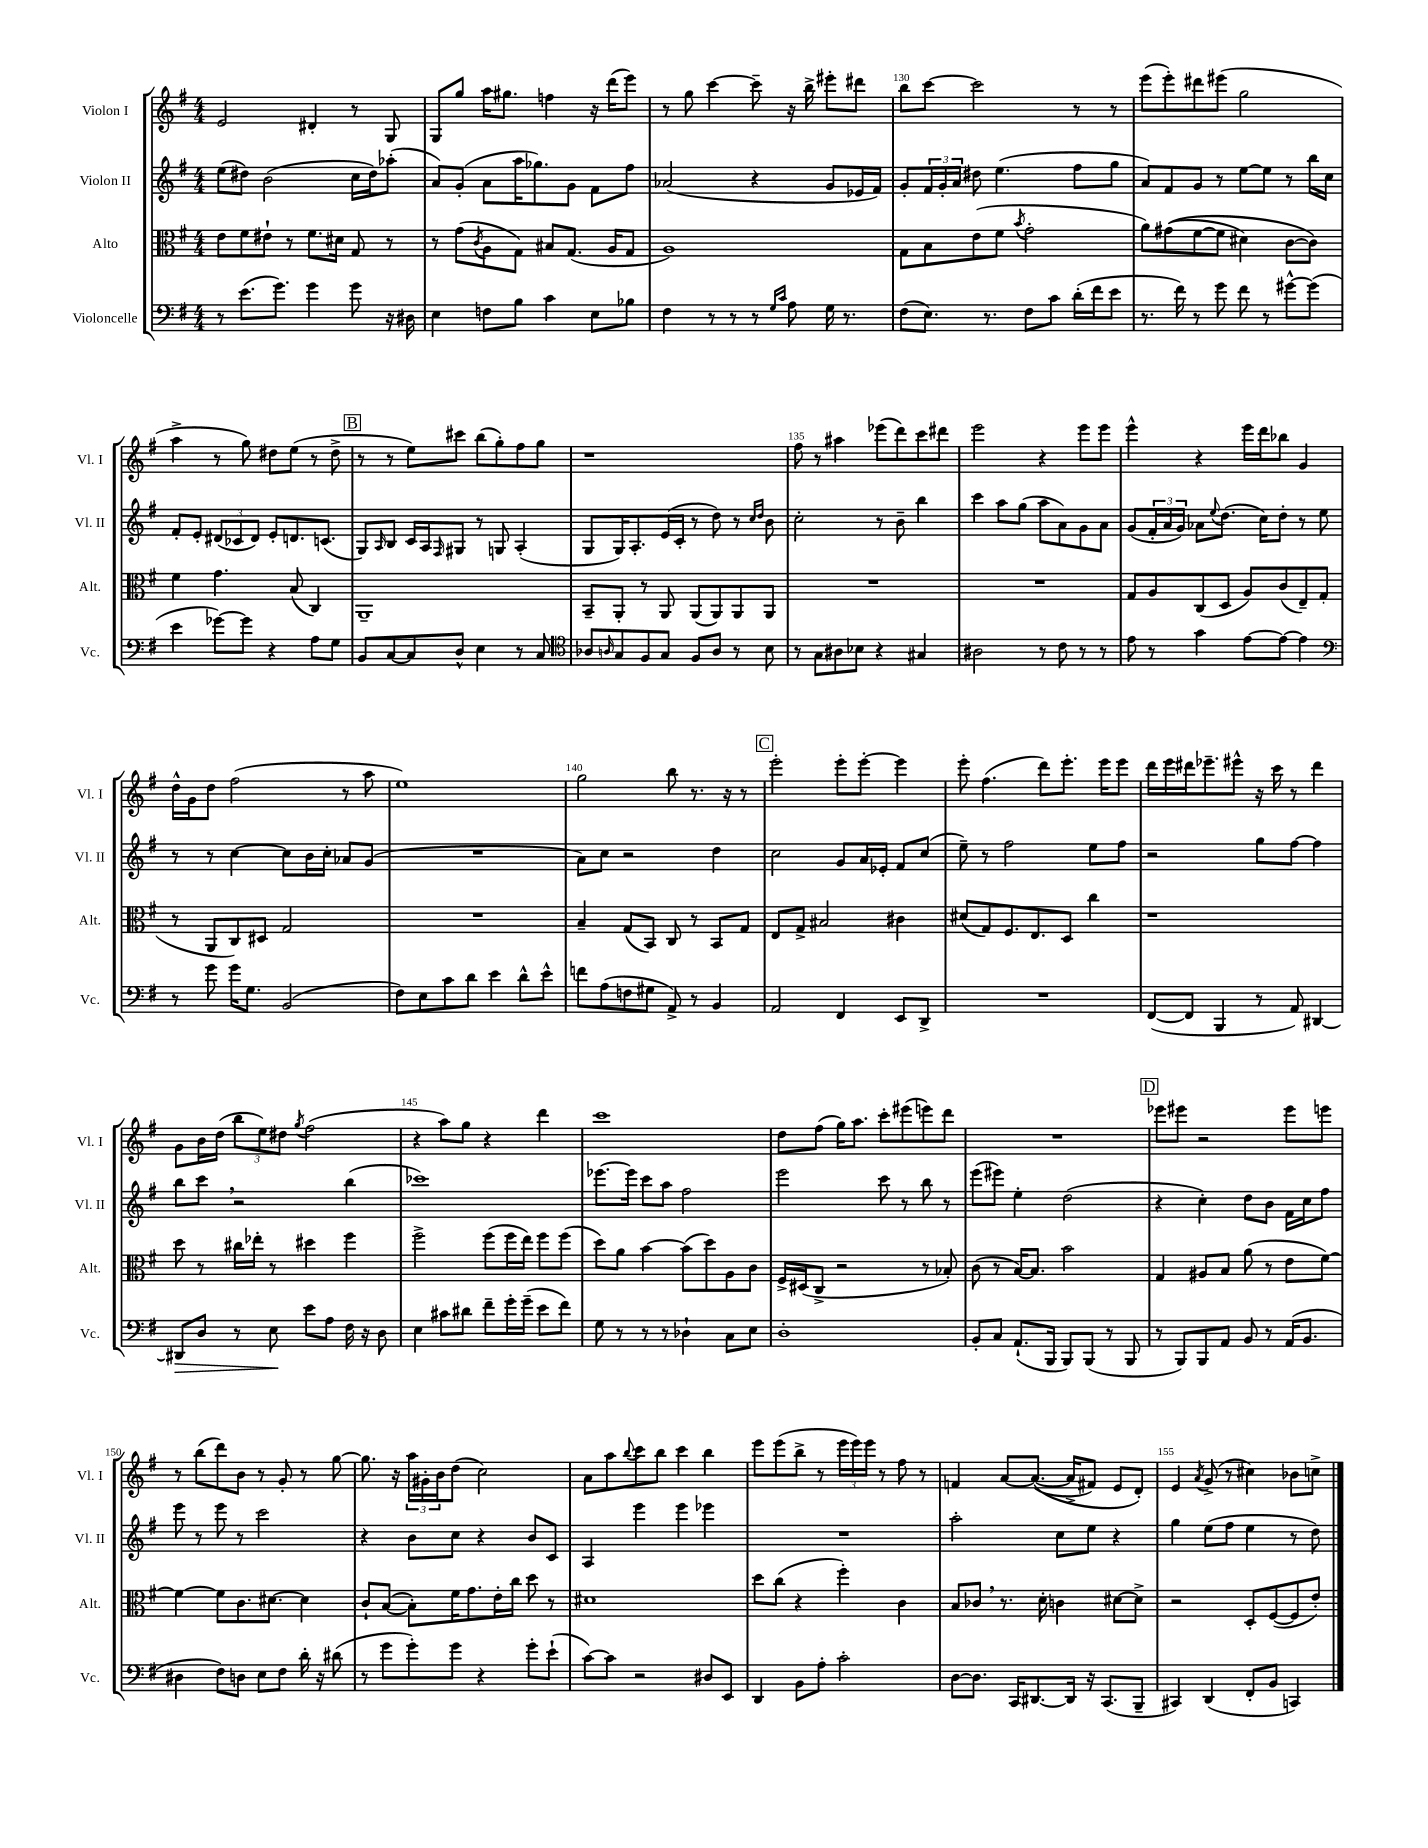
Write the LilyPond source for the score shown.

<<
\new StaffGroup <<
\new Staff = "s0" \with { instrumentName = "Violon I" shortInstrumentName = "Vl. I" } {
    \clef treble \key g \major \numericTimeSignature \time 4/4
    e'2 dis'4-. r8 g8 |
    g8 g''8 a''16 gis''8. f''4 r16 d'''16( e'''8) |
    r8 g''8 c'''4~ c'''8-- r16 b''16-> eis'''8-. dis'''8 |
    b''8 c'''8~ c'''2 r8 r8 |
    e'''8( e'''8-.) dis'''8 eis'''8( g''2 |
    a''4-> r8 g''8) dis''8 e''8( r8 dis''8-> |
    \mark \markup { \box "B" } r8 r8 e''8) cis'''8 b''8( g''8-.) fis''8 g''8 |
    r1 |
    fis''8 r8 ais''4 ees'''8( d'''8) c'''8 dis'''8 |
    e'''2 r4 e'''8 e'''8 |
    e'''4-^ r4 e'''16 d'''16 bes''8 g'4 |
    d''16-^ g'16 d''8 fis''2( r8 a''8 |
    e''1) |
    g''2 b''8 r8. r16 r8 |
    \mark \markup { \box "C" } e'''2-. e'''8-. e'''8~-. e'''4 |
    e'''8-. fis''4.( d'''8) e'''8.-. e'''16 e'''8 |
    d'''16 e'''16 dis'''16 ees'''8.-- eis'''8-^ r16 c'''16 r8 dis'''4 |
    g'8 b'16 d''16( \tuplet 3/2 { b''8 e''8) dis''8 } \acciaccatura { g''8 } fis''2( |
    r4 a''8) g''8 r4 d'''4 |
    c'''1 |
    d''8 fis''8( g''16) a''8. c'''8-. eis'''8( e'''8) d'''8 |
    R1 |
    \mark \markup { \box "D" } ees'''8 eis'''8 r2 eis'''8 e'''8 |
    r8 b''8( d'''8) b'8 r8 g'8-. r8 g''8~ |
    g''8. r16 \tuplet 3/2 { a''16 gis'16-. b'16 } d''8( c''2) |
    a'8 a''8 \appoggiatura { b''8 } c'''8 b''8 c'''4 b''4 |
    e'''8 e'''8( b''8-> r8 \tuplet 3/2 { e'''16 e'''16) e'''16 } r8 fis''8 r8 |
    f'4 a'8~ a'8.~(\( a'16-> fis'8) e'8 d'8-.\) |
    e'4 \acciaccatura { a'8 } g'8->( r8 cis''4) bes'8 c''8-> \bar "|." |
}
\new Staff = "s1" \with { instrumentName = "Violon II" shortInstrumentName = "Vl. II" } {
    \clef treble \key g \major \numericTimeSignature \time 4/4
    e''8( dis''8) b'2( c''16 dis''16) aes''8-.( |
    a'8) g'8-.( a'8 a''16 ges''8.) g'8 fis'8 fis''8 |
    aes'2( r4 g'8 ees'16 fis'16) |
    g'8-. \tuplet 3/2 { fis'16 g'16-. a'16 } dis''8 e''4.( fis''8 g''8 |
    a'8) fis'8 g'8 r8 e''8~ e''8 r8 b''16 c''16 |
    fis'8-. e'8-. \tuplet 3/2 { dis'8( ces'8 dis'8) } e'8-. d'8. c'8.( |
    \mark \markup { \box "B" } g8) \grace { a16 } b8 c'16 a16 \grace { fis16 } gis8 r8 g8 a4-.( |
    g8 g16) a8.-. e'16( c'16-. r8 d''8) r8 \grace { c''16 d''16 } b'8 |
    c''2-. r8 b'8-- b''4 |
    c'''4 a''8 g''8( a''8 a'8) g'8 a'8 |
    g'8( \tuplet 3/2 { fis'16-. a'16 g'16) } aes'8 \appoggiatura { e''8 } d''8.( c''16) d''8-. r8 e''8 |
    r8 r8 c''4~ c''8 b'16 c''16-. aes'8 g'8( |
    R1 |
    a'8) c''8 r2 d''4 |
    \mark \markup { \box "C" } c''2 g'8 a'16 ees'16-. fis'8 c''8( |
    e''8--) r8 fis''2 e''8 fis''8 |
    r2 g''8 fis''8~ fis''4 |
    b''8 c'''8 \breathe r2 b''4( |
    ces'''1) |
    ees'''8.~ ees'''16 c'''8 a''8 fis''2 |
    e'''2 c'''8 r8 b''8 r8 |
    e'''8( eis'''8) e''4-. d''2( |
    \mark \markup { \box "D" } r4 c''4-.) d''8 b'8 fis'16 c''16 fis''8 |
    e'''8 r8 e'''8 r8 c'''2 |
    r4 b'8 c''8 r4 b'8 c'8 |
    a4 e'''4 e'''4 ees'''4 |
    R1 |
    a''2-. c''8 e''8 r4 |
    g''4 e''8( fis''8 e''4 r8 d''8) \bar "|." |
}
\new Staff = "s2" \with { instrumentName = "Alto" shortInstrumentName = "Alt." } {
    \clef alto \key g \major \numericTimeSignature \time 4/4
    e'8 fis'8 eis'8-! r8 fis'8. dis'16 g8 r8 |
    r8 g'8( \acciaccatura { c'8 } a8 g8) bis8 g8.( a16 g8 |
    a1) |
    g8 b8 e'8( fis'8 \acciaccatura { b'8 } g'2-. |
    a'8) gis'8(\( fis'8~ fis'8 dis'4) c'8~ c'8\) |
    fis'4 g'4. b8( c4) |
    \mark \markup { \box "B" } a,1-- |
    b,8-- a,8-. r8 a,8 a,8( a,8) a,8 a,8 |
    R1 |
    R1 |
    g8 a8 c8( d8 a8) c'8( e8--) g8( |
    r8 a,8 c8) dis8 g2 |
    R1 |
    b4-- g8( b,8) c8 r8 b,8 g8 |
    \mark \markup { \box "C" } e8 g8-> bis2 cis'4 |
    dis'8( g8) fis8. e8. d8 c''4 |
    r1 |
    d''8 r8 cis''16 ees''16-. r8 dis''4 fis''4 |
    fis''2-> fis''8( fis''16 e''16) fis''8 fis''8( |
    d''8) a'8 b'4~ b'8( d''8) a8 c'8 |
    fis16-> dis16( c8-> r2 r8 bes8-.) |
    c'8( r8 b16~) b8. b'2 |
    \mark \markup { \box "D" } g4 ais8 b8 a'8( r8 e'8 fis'8~) |
    fis'4~ fis'8 c'8. dis'8.~ dis'4 |
    c'8-! b8~( b8-.) fis'16 g'8. e'16-. c''16 d''8 r8 |
    dis'1 |
    d''8 c''8( r4 fis''4-.) c'4 |
    b8 ces'8 \breathe r8. d'16-. c'4 dis'8~ dis'8-> |
    r2 d8-. fis8~( fis8 e'8-.) \bar "|." |
}
\new Staff = "s3" \with { instrumentName = "Violoncelle" shortInstrumentName = "Vc." } {
    \clef bass \key g \major \numericTimeSignature \time 4/4
    r8 e'8.( g'8.) g'4 g'8 r16 dis16 |
    e4 f8 b8 c'4 e8 bes8 |
    fis4 r8 r8 r8 \grace { g16 c'16 } a8 g16 r8. |
    fis8( e8.) r8. fis8 c'8 d'16-.( fis'16 e'8 |
    r8. fis'16) r8 g'8 fis'8 r8 gis'8~-^ gis'8( |
    e'4 ges'8~) ges'8 r4 a8 g8 |
    \mark \markup { \box "B" } b,8 c8~ c8 d8-^ e4 r8 c8 |
    \clef tenor aes8 \grace { a16 } g8 fis8 g8 fis8 a8 r8 b8 |
    r8 g8 ais8 bes8 r4 gis4 |
    ais2 r8 c'8 r8 r8 |
    e'8 r8 g'4 e'8~ e'8~ e'4 |
    \clef bass r8 g'8 g'16 g8. b,2( |
    fis8) e8 c'8 d'8 e'4 d'8-^ e'8-^ |
    f'8 a8( f8 gis8 a,8->) r8 b,4 |
    \mark \markup { \box "C" } a,2 fis,4 e,8 d,8-> |
    R1 |
    fis,8~( fis,8 b,,4 r8 a,8) dis,4~ |
    dis,8\> d8 r8 e8\! e'8 a8 fis16 r16 d8 |
    e4 cis'8 dis'8 fis'8-- g'16-. g'16--( e'8 fis'8) |
    g8 r8 r8 r8 des4-! c8 e8 |
    d1-. |
    b,8-. c8 a,8.-!( b,,16 b,,8) b,,8( r8 b,,8 |
    \mark \markup { \box "D" } r8 b,,8) b,,8 a,8 b,8 r8 a,16( b,8. |
    dis4 fis8) d8 e8 fis8 d'16-. r16 dis'8( |
    r8 g'8 g'8-.) g'8 r4 g'8-. e'8-!( |
    c'8~) c'8 r2 dis8 e,8 |
    d,4 b,8 a8-. c'2-. |
    d8~ d8. c,16 dis,8.~ dis,16 r16 c,8.( b,,8-- |
    cis,4) d,4( fis,8-. b,8 c,4) \bar "|." |
}
>>
>>
\layout { \context { \Score currentBarNumber = #127 \override BarNumber.break-visibility = ##(#f #t #t) barNumberVisibility = #(every-nth-bar-number-visible 5) } }
